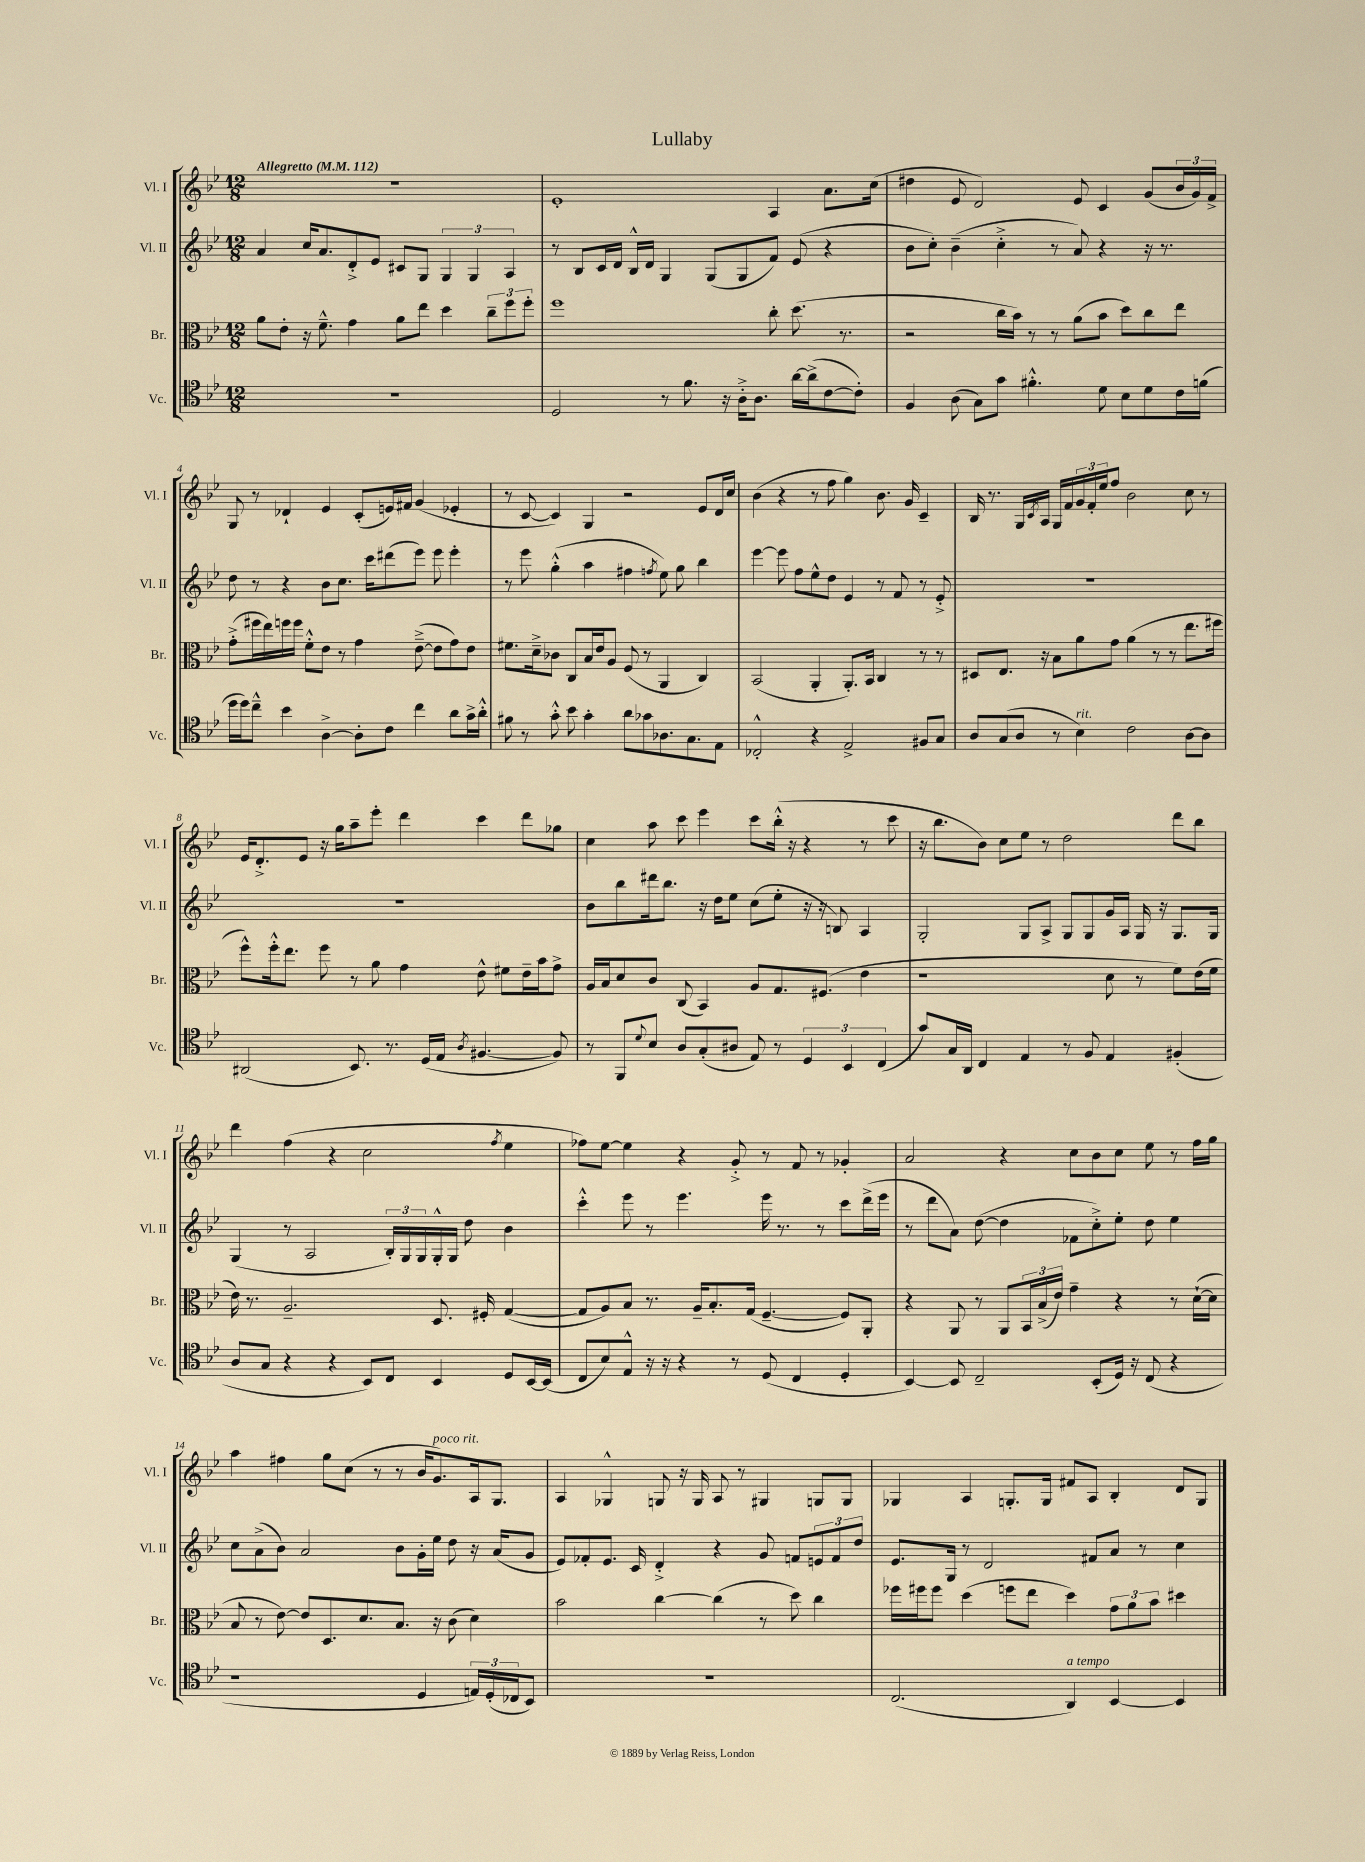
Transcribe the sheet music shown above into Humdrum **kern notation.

**kern	**kern	**kern	**kern
*staff4	*staff3	*staff2	*staff1
*clefC4	*clefC3	*clefG2	*clefG2
*k[b-e-]	*k[b-e-]	*k[b-e-]	*k[b-e-]
*M12/8	*M12/8	*M12/8	*M12/8
*MM112	*MM112	*MM112	*MM112
1.r	8a	4a	1.r
.	8e-'	.	.
.	16r	16cc	.
.	8.f~^^	8.a	.
.	4g	8d'^	.
.	.	8e-	.
.	8a	8c#	.
.	8ee-	8G	.
.	4dd	6G	.
.	.	6G	.
.	12cc~	.	.
.	12ff	6A	.
.	12ff'	.	.
=	=	=	=
2D	1ff	8r	1e-'
.	.	8B-	.
.	.	16c	.
.	.	16d	.
.	.	16B-^^	.
.	.	16d	.
8r	.	4G	.
8.f	.	.	.
.	.	(8G	.
16r	.	.	.
16A'^	.	8G	.
8.A	.	.	.
.	8cc'	8f)	4A
[16a	(8.dd	(8e-	.
(16a^]	.	.	.
[8c	.	4r	8.a
.	8.r	.	.
8c'])	.	.	.
.	.	.	(16cc
=	=	=	=
4F	2r	8b-	4dd#
.	.	8cc')	.
(8A	.	(4b-~	8e-
8G)	.	.	2d)
8g	16cc	4cc'^	.
.	16b-)	.	.
4.f#'^^	8r	.	.
.	8r	8r	.
.	(8a	8a)	8e-
8d	8b-	4r	4c
8B-	8dd)	.	.
8d	8cc	16r	(8g
.	.	8.r	.
16c	8ee-	.	24b-
.	.	.	24g)
(16f	.	.	.
.	.	.	24f^
=	=	=	=
16dd	(8g'^	8dd	8G
16dd)	.	.	.
8cc~^^	16ff#	8r	8r
.	16ee-)	.	.
4b-	16ff	4r	4d-`
.	16ff	.	.
.	8f'^^	.	.
[4A^	8e-	8b-	4e-
.	8r	8.cc	.
8A']	4g	.	(8c'
.	.	16ccc	.
8c	.	(8ddd#	16e)
.	.	.	16f#
4cc	([8e-~^	8eee-)	(4g
.	8e-]	8eee-	.
8a	8g)	4eee-'	4e-'
16g^	8e-	.	.
16a'^^	.	.	.
=	=	=	=
8f#	8.f#	8r	8r
8r	.	8eee-	[8c
.	16d~^	.	.
8g'^^	8c-	(4gg'^^	4c])
8b-	8C	.	.
4g'	16B-	4aa	4G
.	16e-	.	.
.	8A	.	.
8a	(8F	4ff#	2r
8g-	8r	.	.
.	.	8qff	.
8.A-	4AA	8ee-)	.
.	.	8gg	.
8.G	.	.	.
.	4C)	4bb-	8e-
8E-	.	.	16d
.	.	.	16cc
=	=	=	=
2C-'^^	(2BB-	[4eee-	(4b-
.	.	8eee-]	4r
.	.	8ff	.
4r	4AA'	8ee-^^	8r
.	.	8dd	8ff
2E-^	8.AA')	4e-	4gg)
.	16BB-	.	.
.	4C	8r	8.b-
.	.	8f	.
.	.	.	16g
8F#	8r	8r	4c~
8G	8r	8e-'^	.
=	=	=	=
8A	8D#	1.r	16B-
.	.	.	8.r
(8G	8.E-	.	.
8A	.	.	16G
.	.	.	8qc
.	16r	.	16A
8r	8B-	.	16G
.	.	.	16f
4B-)	8a	.	24g
.	.	.	24f'
.	.	.	24ee-
.	8g	.	8ff
2c	(4a	.	2b-
.	8r	.	.
.	8r	.	.
[8A	8.ee-	.	8cc
8A]	.	.	8r
.	16ff#	.	.
=	=	=	=
(2AA#	8ff^^)	1.r	16e-
.	.	.	8.d'^
.	16ff'^^	.	.
.	8.ee-	.	.
.	.	.	8e-
.	8ff	.	16r
.	.	.	16gg
8.BB-)	8r	.	8aa~
.	8a	.	8eee-'
8.r	.	.	.
.	4g	.	4ddd
(16D	.	.	.
16E-	.	.	.
8qA	.	.	.
[4.F#	8e-^^	.	4ccc
.	8f#	.	.
.	16e-~	.	8ddd
.	16b-	.	.
8F#])	8g^	.	8gg-
=	=	=	=
8r	16A	8b-	4cc
.	16B-	.	.
8FF	8d	8bb-	.
8qqd	.	.	.
8B-	8c	16ddd#	8aa
.	.	8.bb-	.
8A	(8C	.	8ccc
(8G'	4BB-)	16r	4eee-
.	.	16dd	.
8A#	.	8ee-	.
8E-)	8A	(8cc	8ccc
8r	8.G	8ee-'	(16bb-'^^
.	.	.	16r
6D	.	16r	4r
.	(8.F#	16r	.
.	.	8B)	.
6BB-	.	.	.
.	4e-	4A	8r
(6C	.	.	.
.	.	.	8ccc
=	=	=	=
8g)	1r	2G'	16r
.	.	.	8.bb-
16G	.	.	.
16AA	.	.	.
4C	.	.	8b-)
.	.	.	8cc
4E-	.	8G	8ee-
.	.	8A^	8r
8r	.	8G	2dd
8F	.	8G	.
4E-	8d	16g	.
.	.	16A	.
.	8r	16G	.
.	.	16r	.
(4F#'	8f)	8.G	8ddd
.	(16e-	.	8bb-
.	16f	16G	.
=	=	=	=
8A	16e-)	(4G	4ddd
.	8.r	.	.
8G	.	.	.
4r	2.A~	8r	(4ff
.	.	2A	.
4r	.	.	4r
8BB-)	.	.	2cc
8C	.	24B-')	.
.	.	24G	.
.	.	24G	.
4BB-	8.D	16G'^^	.
.	.	16G	.
.	.	8dd	.
.	16F#'	.	.
.	.	.	8qff
8D	([4G	4b-	4ee-
[16BB-	.	.	.
(16BB-]	.	.	.
=	=	=	=
8C	8G]	4ccc'^^	8ff-)
8B-)	8A)	.	[8ee-
8E-^^	8B-	8eee-	4ee-]
16r	8.r	8r	.
16r	.	.	.
4r	.	4.eee-	4r
.	16A~	.	.
.	8.B-'	.	.
8r	.	.	8g'^
.	(16G	.	.
(8D	[4.F~	16eee-	8r
.	.	8.r	.
4C	.	.	8f
.	.	8r	8r
4D'	8F])	8ccc	4g-'
.	8AA'	(16ddd^	.
.	.	16eee-	.
=	=	=	=
[4BB-)	4r	8r	2a
.	.	8ddd	.
8BB-]	8AA	8a)	.
2C~	8r	([8dd	.
.	8AA	4dd]	4r
.	24BB-	.	.
.	(24B-^	.	.
.	24e-)	.	.
.	4g~	8f-	8cc
(8BB-'	.	8cc'^)	8b-
16D)	4r	8ee-'	8cc
16r	.	.	.
(8C	.	8dd	8ee-
4r	8r	4ee-	8r
.	([16d`	.	16ff
.	16d]	.	16gg
=	=	=	=
1r	8B-	8cc	4aa
.	8r	(8a^	.
.	[8e-)	8b-)	4ff#
.	8e-]	2a	.
.	8.D	.	8gg
.	.	.	(8cc
.	8.d	.	.
.	.	.	8r
.	8.B-	8b-	8r
4D	.	16g'	16b-
.	16r	16ee-	8.g)
.	(8c	8dd	.
24E)	4d)	16r	16A
(24D'	.	.	.
.	.	(16a	8.G
24C-	.	.	.
8BB-)	.	8g	.
=	=	=	=
1.r	2b-	8e-)	4A
.	.	8f-'	.
.	.	8.e-	4G-^^
.	.	16c	.
.	[4cc	4d'^	8G
.	.	.	16r
.	.	.	16G
.	(4cc]	4r	8A
.	.	.	8r
.	8r	8g	4G#
.	8dd)	8f	.
.	4cc	12e	8G
.	.	12f	.
.	.	.	8G
.	.	12dd	.
=	=	=	=
(2.C	16ff-	8.e-	4G-
.	16ff#	.	.
.	8ff#	.	.
.	.	16G	.
.	(4dd	8r	4A
.	.	2d	.
.	8ff	.	8.G'
.	8ee-	.	.
.	.	.	16G
4AA)	4dd)	.	8f#
.	.	8f#	8A
[4BB-	12g	8a	4B-'
.	12a	.	.
.	.	8r	.
.	12b-	.	.
4BB-]	4dd#	4cc	8d
.	.	.	8G
==	==	==	==
*-	*-	*-	*-
